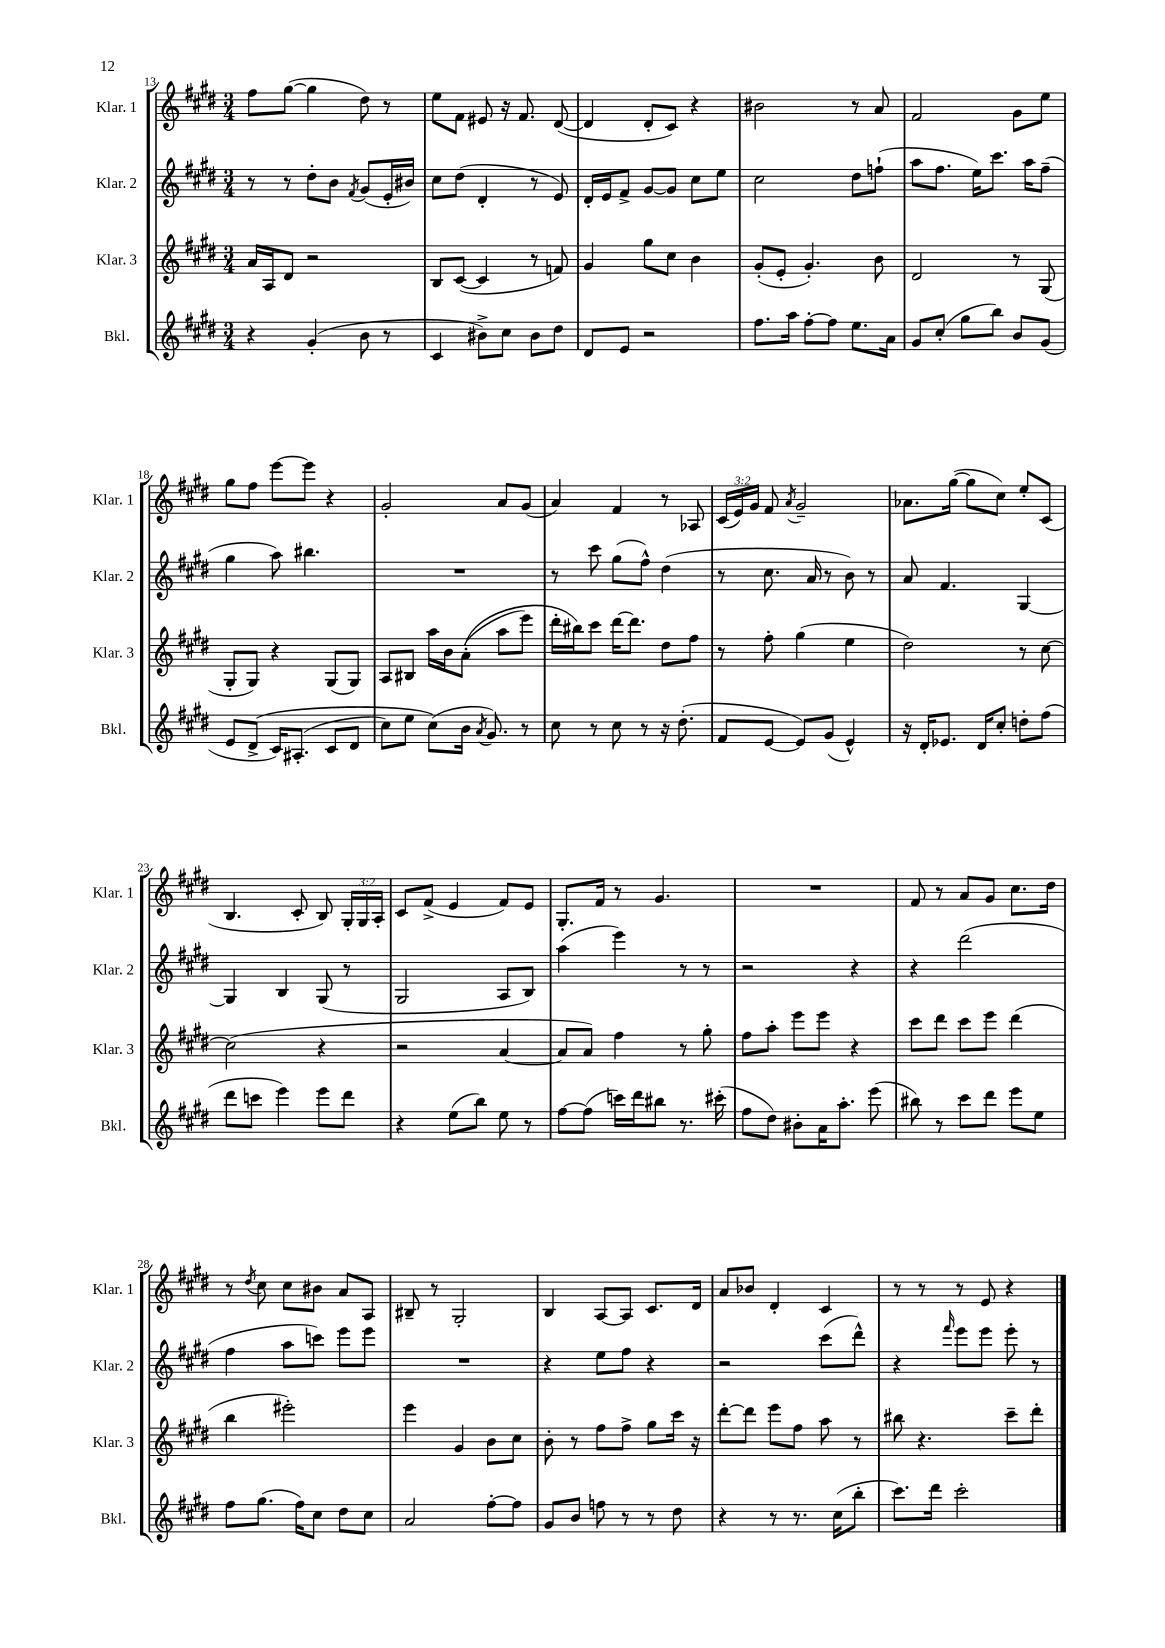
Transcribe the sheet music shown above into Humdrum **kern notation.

**kern	**kern	**kern	**kern
*part4	*part3	*part2	*part1
*staff4	*staff3	*staff2	*staff1
*I"Bkl.	*I"Klar. 3	*I"Klar. 2	*I"Klar. 1
*I'Bkl.	*I'Klar. 3	*I'Klar. 2	*I'Klar. 1
*clefG2	*clefG2	*clefG2	*clefG2
*k[f#c#g#d#]	*k[f#c#g#d#]	*k[f#c#g#d#]	*k[f#c#g#d#]
*M3/4	*M3/4	*M3/4	*M3/4
=13	=13	=13	=13
4r	16a/LL	8r	8ff#\L
.	16A/J	.	.
.	8d#/J	8r	([8gg#\J
(4g#'/	2r	8dd#'\L	4gg#\]
.	.	8b\J	.
.	.	8qf#/	.
8b\	.	(8g#/L	8dd#\)
8r	.	16e'/L	8r
.	.	16b#X/JJ)	.
=14	=14	=14	=14
4c#/	8B/L	8cc#\L	8ee\L
.	([8c#/J	(8dd#\J	8f#\J
8b#X^\L)	4c#/]	4d#'/	8e#X/
8cc#\J	.	.	16r
.	.	.	8.f#/
8b#\L	8r	8r	.
8dd#\J	8fn/)	8e/)	([8d#/
=15	=15	=15	=15
8d#/L	4g#/	16d#'/LL	4d#/]
.	.	16e/J	.
8e/J	.	8f#^/J	.
2r	8gg#\L	[8g#/L	8d#'/L
.	8cc#\J	8g#/J]	8c#/J)
.	4b\	8cc#\L	4r
.	.	8ee\J	.
=16	=16	=16	=16
8.ff#\L	(8g#'/L	2cc#\	2b#X\
.	8e'/J	.	.
16aa\Jk	.	.	.
[8ff#'\L	4.g#'/)	.	.
8ff#\J]	.	.	.
8.ee\L	.	8dd#\L	8r
.	8b\	(8ffn`\J	8a/
16a\Jk	.	.	.
=17	=17	=17	=17
8g#/L	2d#/	8aa\L	2f#/
(8cc#'/J	.	8.ff#\J	.
8gg#\L	.	.	.
.	.	16ee\KL)	.
8bb\J)	.	8.ccc#\J	.
8b/L	8r	.	8g#\L
.	.	16aa\KL	.
(8g#/J	(8G#/	(8ff#~\J	8ee\J
!!LO:LB:g=z
=18	=18	=18	=18
8e/L	8G#'/L	4gg#\	8gg#\L
(8d#^/J	8G#/J)	.	8ff#\J
16c#/KL)	4r	8aa\)	[8eee\L
(8.A#X'/J	.	.	.
.	.	4.bb#X\	8eee\J]
8c#/L	(8G#/L	.	4r
8d#/J	8G#/J)	.	.
=19	=19	=19	=19
8cc#\L)	8A/L	2.r	2g#'/
8ee\J	8B#X/J	.	.
(8cc#\L)	16aa\LL	.	.
.	16b\J	.	.
16b\Jk	((8a'\J	.	.
8qa/	.	.	.
8.g#/)	.	.	.
.	8aa\L	.	8a/L
8r	8eee\J)	.	(8g#/J
=20	=20	=20	=20
8cc#\	16ddd#'\LL	8r	4a/)
.	16bb#X\J)	.	.
8r	8ccc#\J	8ccc#\	.
8cc#\	[16ddd#\KL	(8gg#\L	4f#/
.	8.ddd#\J]	.	.
8r	.	8ff#^^\J)	.
16r	8dd#\L	(4dd#\	8r
(8.dd#'\	.	.	.
.	8ff#\J	.	8A-X/
=21	=21	=21	=21
8f#/L	8r	8r	(24c#/LL
.	.	.	24e/)
.	.	.	24g#/JJ
[8e/J	8ff#'\	8.cc#\	8f#/
.	.	.	8qa/
8e/L])	(4gg#\	.	2g#~/
.	.	16a/	.
(8g#/J	.	8r	.
4e^^/)	4ee\	8b\)	.
.	.	8r	.
=22	=22	=22	=22
16r	2dd#\)	8a/	8.a-X\L
16d#'/KL	.	.	.
8.e-X/J	.	4.f#/	.
.	.	.	([16gg#\Jk
.	.	.	8gg#\L]
16d#/KL	.	.	.
8cc#'/J	.	.	8cc#\J)
8ddn'\L	8r	[4G#/	8ee'/L
(8ff#\J	[8cc#\	.	(8c#/J
!!LO:LB:g=z
=23	=23	=23	=23
8ddd#\L	(2cc#\]	4G#/]	4.B/
8cccn\J	.	.	.
4eee\)	.	4B/	.
.	.	.	8c#'/
8eee\L	4r	(8G#/	8B/)
8ddd#\J	.	8r	24G#'/LL
.	.	.	24G#/
.	.	.	24A'/JJ
=24	=24	=24	=24
4r	2r	2G#/	8c#/L
.	.	.	(8f#^/J
(8ee\L	.	.	4e/
8bb\J)	.	.	.
8ee\	[4a/	8A/L	8f#/L)
8r	.	8B/J)	8e/J
=25	=25	=25	=25
[8ff#\L	8a/L]	(4aa\	8.G#'/L
(8ff#\J]	8a/J)	.	.
.	.	.	16f#/Jk
16cccn\LL)	4ff#\	4eee\)	8r
16ddd#\J	.	.	.
8bb#X\J	.	.	4.g#/
8.r	8r	8r	.
.	8gg#'\	8r	.
(16ccc#X'\	.	.	.
=26	=26	=26	=26
8ff#\L	8ff#\L	2r	2.r
8dd#\J)	8aa'\J	.	.
8b#X'\L	8eee\L	.	.
16a\K	8eee\J	.	.
8.aa'\J	.	.	.
.	4r	4r	.
(8eee\	.	.	.
=27	=27	=27	=27
8bb#X\)	8ccc#\L	4r	8f#/
8r	8ddd#\J	.	8r
8ccc#\L	8ccc#\L	(2ddd#\	8a/L
8ddd#\J	8eee\J	.	8g#/J
8eee\L	(4ddd#\	.	8.cc#\L
8ee\J	.	.	.
.	.	.	16dd#\Jk
!!LO:LB:g=z
=28	=28	=28	=28
8ff#\L	4bb\	4ff#\	8r
.	.	.	8qdd#/
(8.gg#\J	.	.	8cc#\
.	2eee#X'\)	8aa\L	8cc#\L
16ff#\KL)	.	.	.
8cc#\J	.	8cccn\J)	8b#X\J
8dd#\L	.	8eee\L	8a/L
8cc#\J	.	8eee\J	8A/J
=29	=29	=29	=29
2a/	4eee\	2.r	8B#X~/
.	.	.	8r
.	4g#/	.	2G#'/
[8ff#'\L	8b\L	.	.
8ff#\J]	8cc#\J	.	.
=30	=30	=30	=30
8g#/L	8b'\	4r	4B/
8b/J	8r	.	.
8ffn\	8ff#\L	8ee\L	[8A/L
8r	8ff#^\J	8ff#\J	8A/J]
8r	8gg#\L	4r	8.c#/L
8dd#\	16ccc#\Jk	.	.
.	16r	.	16d#/Jk
=31	=31	=31	=31
4r	[8ddd#'\L	2r	8a/L
.	8ddd#\J]	.	8b-X/J
8r	8eee\L	.	4d#'/
8.r	8ff#\J	.	.
.	8aa\	(8ccc#\L	4c#/
(16cc#\KL	.	.	.
8bb'\J	8r	8ddd#^^\J)	.
=32	=32	=32	=32
8.ccc#\L)	8bb#X\	4r	8r
.	4.r	.	8r
16ddd#\Jk	.	.	.
.	.	16qqfff#/	.
2ccc#'\	.	8eee\L	8r
.	.	8eee\J	8e/
.	8ccc#~\L	8eee'\	4r
.	8ddd#'\J	8r	.
==	==	==	==
*-	*-	*-	*-
